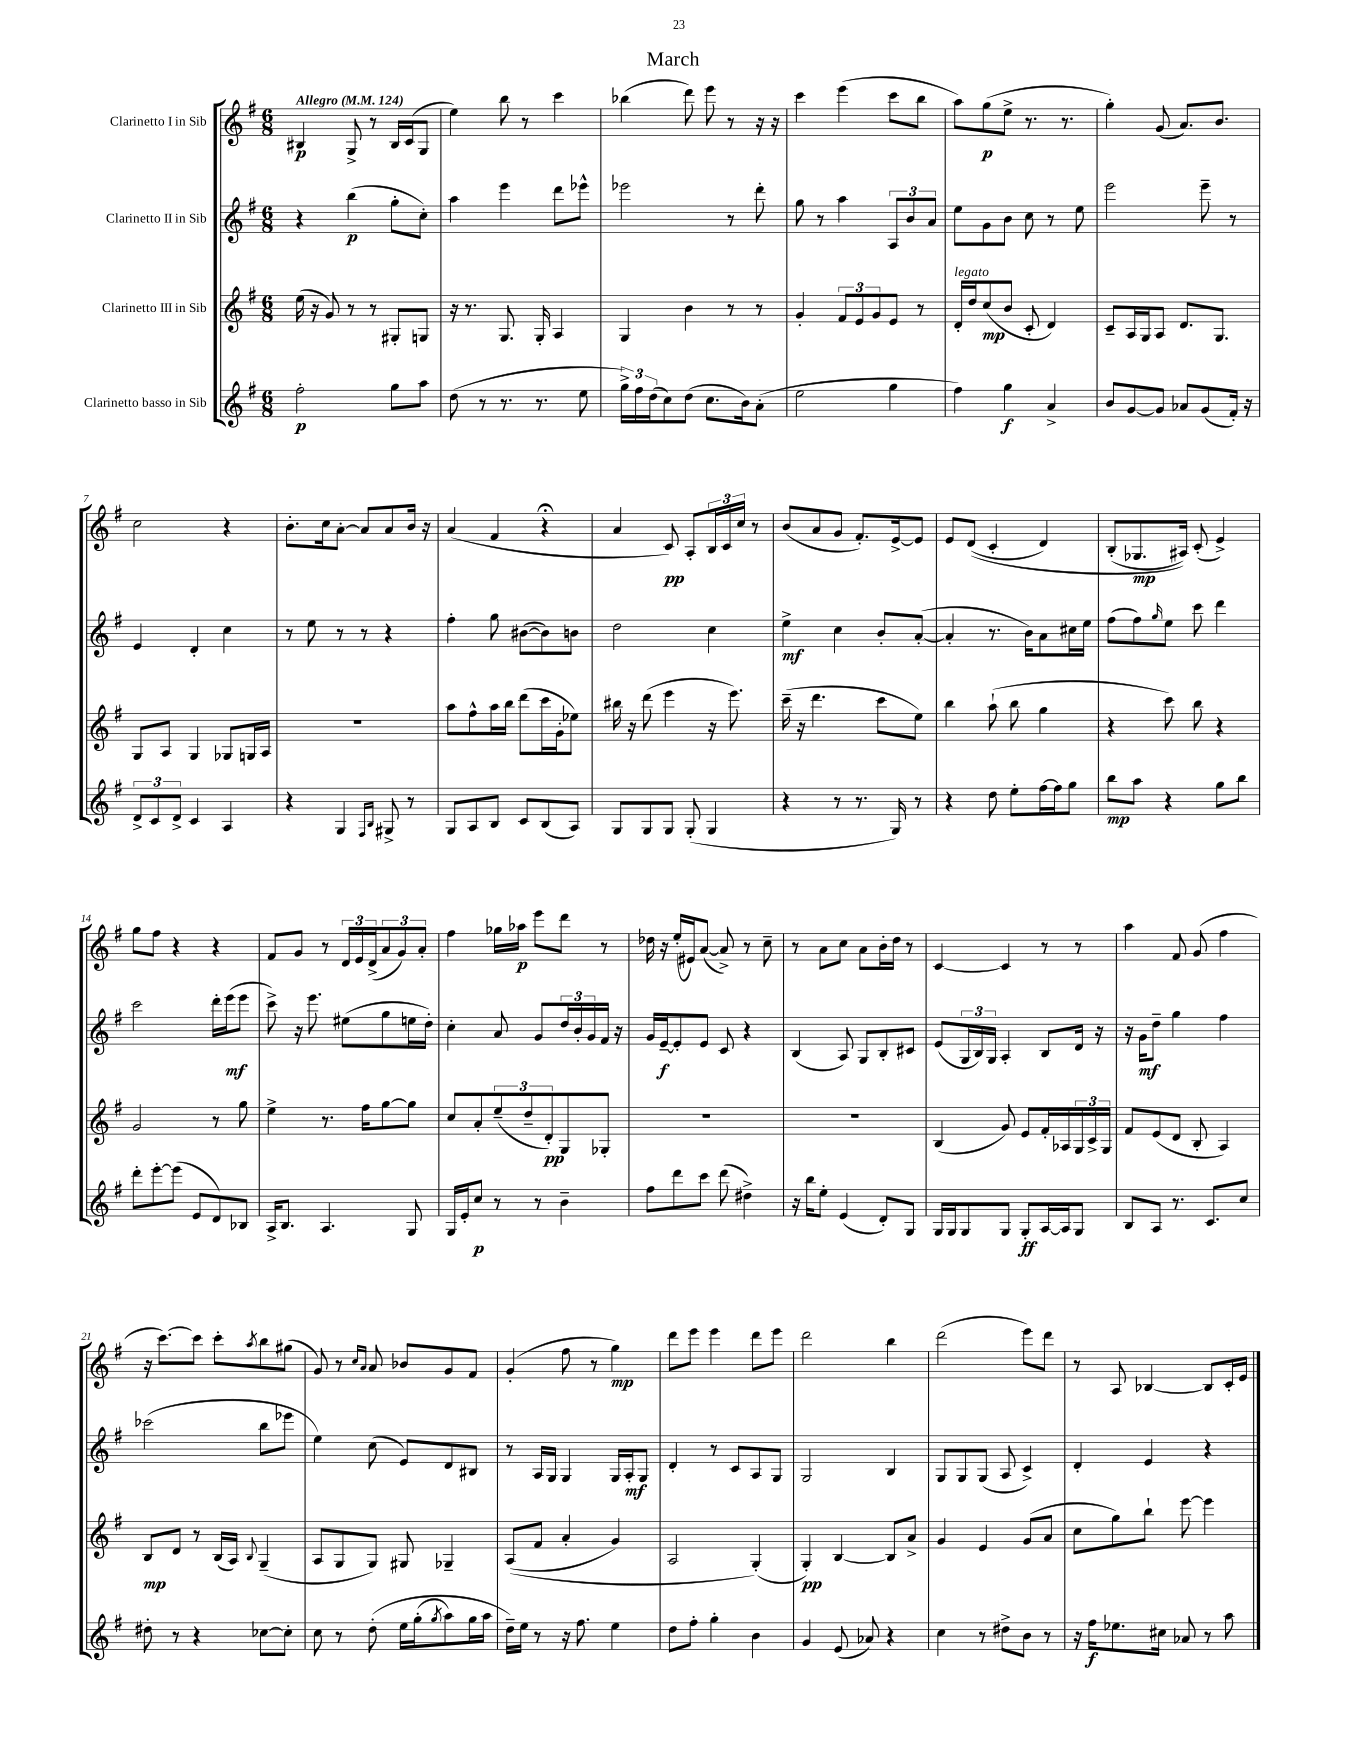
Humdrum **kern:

**kern	**dynam	**kern	**dynam	**kern	**dynam	**kern	**dynam
*part4	*part4	*part3	*part3	*part2	*part2	*part1	*part1
*staff4	*staff4	*staff3	*staff3	*staff2	*staff2	*staff1	*staff1
*I"Clarinetto basso in Sib	*	*I"Clarinetto III in Sib	*	*I"Clarinetto II in Sib	*	*I"Clarinetto I in Sib	*
*clefG2	*	*clefG2	*	*clefG2	*	*clefG2	*
*k[f#]	*	*k[f#]	*	*k[f#]	*	*k[f#]	*
*M6/8	*	*M6/8	*	*M6/8	*	*M6/8	*
*MM124	*	*MM124	*	*MM124	*	*MM124	*
=1	=1	=1	=1	=1	=1	=1	=1
!	!	!	!	!	!	!LO:TX:a:B:t=Allegro	!
2ff#'\	p	(16ee\	.	4r	.	4B#X/	p
.	.	16r	.	.	.	.	.
.	.	8g/)	.	.	.	.	.
.	.	8r	.	(4bb\	p	8G^/	.
.	.	8r	.	.	.	8r	.
8gg\L	.	8G#X'/L	.	8gg'\L	.	16B#/LL	.
.	.	.	.	.	.	(16c/J	.
8aa\J	.	8Gn/J	.	8cc'\J)	.	8G/J	.
=2	=2	=2	=2	=2	=2	=2	=2
(8dd\	.	16r	.	4aa\	.	4ee\)	.
.	.	8.r	.	.	.	.	.
8r	.	.	.	.	.	.	.
8.r	.	8.G/	.	4eee\	.	8bb\	.
.	.	.	.	.	.	8r	.
8.r	.	16G'/	.	.	.	.	.
.	.	4A/	.	8ddd\L	.	4ccc\	.
8ee\	.	.	.	8eee-X^^\J	.	.	.
=3	=3	=3	=3	=3	=3	=3	=3
24gg^\LL)	.	4G/	.	2eee-X\	.	(4bb-X\	.
24ff#\	.	.	.	.	.	.	.
(24dd\J	.	.	.	.	.	.	.
8cc\)	.	.	.	.	.	.	.
(8dd\J	.	4b\	.	.	.	8ddd\)	.
8.cc\L	.	.	.	.	.	8eee\	.
.	.	8r	.	8r	.	8r	.
16b\k)	.	.	.	.	.	.	.
(8a'\J	.	8r	.	8ddd'\	.	16r	.
.	.	.	.	.	.	16r	.
=4	=4	=4	=4	=4	=4	=4	=4
2ee\	.	4g'/	.	8gg\	.	4ccc\	.
.	.	.	.	8r	.	.	.
.	.	12f#/L	.	4aa\	.	(4eee\	.
.	.	12e/	.	.	.	.	.
.	.	12g/	.	.	.	.	.
4gg\	.	8e/J	.	12A/L	.	8ccc\L	.
.	.	.	.	12b/	.	.	.
.	.	8r	.	.	.	8bb\J	.
.	.	.	.	12a/J	.	.	.
=5	=5	=5	=5	=5	=5	=5	=5
!	!	!LO:TX:a:i:t=legato	!	!	!	!	!
4ff#\)	.	16d'/LL	.	8ee\L	.	8aa\L)	.
.	.	16dd/J	.	.	.	.	.
.	.	(8cc/	mp	8g\	.	(8gg\	p
4gg\	f	8b/J	.	8b\J	.	8ee^\J	.
.	.	8c'/	.	8cc\	.	8.r	.
4a^/	.	4d/)	.	8r	.	.	.
.	.	.	.	.	.	8.r	.
.	.	.	.	8ee\	.	.	.
=6	=6	=6	=6	=6	=6	=6	=6
8b/L	.	8c~/L	.	2eee\	.	4gg'\)	.
[8g/	.	16A/L	.	.	.	.	.
.	.	16G/J	.	.	.	.	.
8g/J]	.	8A/J	.	.	.	(8g/	.
8a-X/L	.	8.d/L	.	.	.	8.a/L)	.
(8g/	.	.	.	8eee~\	.	.	.
.	.	8.G/J	.	.	.	8.b/J	.
16f#'/Jk)	.	.	.	8r	.	.	.
16r	.	.	.	.	.	.	.
!!LO:LB:g=z
=7	=7	=7	=7	=7	=7	=7	=7
12d^/L	.	8G/L	.	4e/	.	2cc\	.
12c/	.	.	.	.	.	.	.
.	.	8A/J	.	.	.	.	.
12d^/J	.	.	.	.	.	.	.
4c/	.	4G/	.	4d'/	.	.	.
4A/	.	8G-X/L	.	4cc\	.	4r	.
.	.	16Gn/L	.	.	.	.	.
.	.	16A/JJ	.	.	.	.	.
=8	=8	=8	=8	=8	=8	=8	=8
4r	.	2.r	.	8r	.	8.b'\L	.
.	.	.	.	8ee\	.	.	.
.	.	.	.	.	.	16cc\k	.
4G/	.	.	.	8r	.	[8a'\J	.
.	.	.	.	8r	.	8a/L]	.
16qqF#/LL	.	.	.	.	.	.	.
16qqB/JJ	.	.	.	.	.	.	.
8G#X^/	.	.	.	4r	.	8a/	.
8r	.	.	.	.	.	16b/Jk	.
.	.	.	.	.	.	16r	.
=9	=9	=9	=9	=9	=9	=9	=9
8G/L	.	8aa\L	.	4ff#'\	.	(4a/	.
8A/	.	8ff#^^\	.	.	.	.	.
8B/J	.	16aa\L	.	8gg\	.	4f#/	.
.	.	16bb\JJ	.	.	.	.	.
8c/L	.	(8ddd\L	.	([8b#X\L	.	.	.
(8B/	.	16ccc\L	.	8b#\])	.	4r;<	.
.	.	16g'\J	.	.	.	.	.
8A/J)	.	8ee-X\J)	.	8bn\J	.	.	.
=10	=10	=10	=10	=10	=10	=10	=10
8G/L	.	16bb#X\	.	2dd\	.	4a/	.
.	.	16r	.	.	.	.	.
8G/	.	(8ddd\	.	.	.	.	.
8G/J	.	4eee\	.	.	.	8c/)	pp
(8G'/	.	.	.	.	.	8A'/L	.
4G/	.	16r	.	4cc\	.	24B/L	.
.	.	.	.	.	.	24c/	.
.	.	8.eee\)	.	.	.	.	.
.	.	.	.	.	.	24cc/JJ	.
.	.	.	.	.	.	8r	.
=11	=11	=11	=11	=11	=11	=11	=11
4r	.	(16ccc~\	.	4ee^\	mf	(8b/L	.
.	.	16r	.	.	.	.	.
.	.	4.ddd\	.	.	.	8a/	.
8r	.	.	.	4cc\	.	8g/J	.
8.r	.	.	.	.	.	8.f#'/L)	.
.	.	8ccc\L	.	8b'/L	.	.	.
16G/)	.	.	.	.	.	[16e^/k	.
8r	.	8ee\J)	.	([8a'/J	.	8e/J]	.
=12	=12	=12	=12	=12	=12	=12	=12
4r	.	4bb\	.	4a'/]	.	8e/L	.
.	.	.	.	.	.	((8d/J	.
8dd\	.	(8aa`\	.	8.r	.	4c'/	.
8ee'\L	.	8bb\	.	.	.	.	.
.	.	.	.	16b\KL)	.	.	.
[16ff#\L	.	4gg\	.	8a\	.	4d/)	.
16ff#\J]	.	.	.	.	.	.	.
8gg\J	.	.	.	16cc#X\L	.	.	.
.	.	.	.	16ee\JJ	.	.	.
=13	=13	=13	=13	=13	=13	=13	=13
8bb\L	mp	4r	.	(8ff#\L	.	(8B'/L	.
8aa\J	.	.	.	8ff#\)	.	8.G-X/	mp
.	.	.	.	16qqgg/	.	.	.
4r	.	8ccc\)	.	8ee\J	.	.	.
.	.	.	.	.	.	16A#X/Jk))	.
.	.	8bb\	.	8ccc\	.	(8c'/	.
8gg\L	.	4r	.	4ddd\	.	4e^/)	.
8bb\J	.	.	.	.	.	.	.
!!LO:LB:g=z
=14	=14	=14	=14	=14	=14	=14	=14
8ddd'\L	.	2g/	.	2ccc\	.	8gg\L	.
[8eee'\	.	.	.	.	.	8ff#\J	.
(8eee\J]	.	.	.	.	.	4r	.
8e/L	.	.	.	.	.	.	.
8d/)	.	8r	.	16ddd'\LL	.	4r	.
.	.	.	.	(16eee\J	mf	.	.
8B-X/J	.	8gg\	.	8eee\J	.	.	.
=15	=15	=15	=15	=15	=15	=15	=15
16A^/KL	.	4ee^\	.	8ccc^\)	.	8f#/L	.
8.B/J	.	.	.	.	.	.	.
.	.	.	.	16r	.	8g/J	.
.	.	.	.	8.eee\	.	.	.
4.A/	.	8.r	.	.	.	8r	.
.	.	.	.	(8ee#X\L	.	24d/LL	.
.	.	.	.	.	.	24e/	.
.	.	16ff#\KL	.	.	.	.	.
.	.	.	.	.	.	(24d^/J	.
.	.	[8gg\	.	8gg\	.	12a/	.
.	.	.	.	.	.	12g/)	.
8G/	.	8gg\J]	.	16een\L	.	.	.
.	.	.	.	.	.	12a'/J	.
.	.	.	.	16dd'\JJ)	.	.	.
=16	=16	=16	=16	=16	=16	=16	=16
16G/LL	.	8cc/L	.	4cc'\	.	4ff#\	.
16e'/J	.	.	.	.	.	.	.
8cc/J	p	8a'/	.	.	.	.	.
8r	.	(12ee~/	.	8a/	.	16gg-X\LL	.
.	.	.	.	.	.	16aa-X\JJ	p
.	.	12dd~/	.	.	.	.	.
8r	.	.	.	8g/L	.	8eee\L	.
.	.	12d'/)	pp	.	.	.	.
4b~\	.	8G/	.	24dd/L	.	8ddd\J	.
.	.	.	.	24b'/	.	.	.
.	.	.	.	24g/	.	.	.
.	.	8G-X'/J	.	16f#/JJ	.	8r	.
.	.	.	.	16r	.	.	.
=17	=17	=17	=17	=17	=17	=17	=17
8ff#\L	.	2.r	.	16g/LL	.	16dd-X\	.
.	.	.	.	[16e~/J	f	16r	.
8ddd\	.	.	.	8e'/]	.	(16ee'/LL	.
.	.	.	.	.	.	16e#X/J)	.
8ccc\J	.	.	.	8e/J	.	([8a/J	.
(8ddd\	.	.	.	8c/	.	8a^/])	.
4dd#X^\)	.	.	.	4r	.	8r	.
.	.	.	.	.	.	8cc~\	.
=18	=18	=18	=18	=18	=18	=18	=18
16r	.	2.r	.	(4B/	.	8r	.
16bb\KL	.	.	.	.	.	.	.
8ee'\J	.	.	.	.	.	8a\L	.
(4e/	.	.	.	8A/)	.	8cc\J	.
.	.	.	.	8G/L	.	8a\L	.
8d'/L)	.	.	.	8B'/	.	16b'\L	.
.	.	.	.	.	.	16dd\JJ	.
8G/J	.	.	.	8c#X/J	.	8r	.
=19	=19	=19	=19	=19	=19	=19	=19
16G/LL	.	(4B/	.	(8e/L	.	[4c/	.
16G/J	.	.	.	.	.	.	.
8G/	.	.	.	24G/L	.	.	.
.	.	.	.	24B/)	.	.	.
.	.	.	.	24G/JJ	.	.	.
8G/J	.	8g/)	.	4A'/	.	4c/]	.
8G'/L	ff	8e/L	.	.	.	.	.
[16A/L	.	16f#'/L	.	8B/L	.	8r	.
16A/J]	.	16A-X/	.	.	.	.	.
8G/J	.	24G/	.	16d/Jk	.	8r	.
.	.	24c^/	.	.	.	.	.
.	.	.	.	16r	.	.	.
.	.	24G/JJ	.	.	.	.	.
=20	=20	=20	=20	=20	=20	=20	=20
8B/L	.	8f#/L	.	16r	.	4aa\	.
.	.	.	.	16g\KL	mf	.	.
8A/J	.	(8e/	.	8dd~\J	.	.	.
8.r	.	8d/J	.	4gg\	.	8f#/	.
.	.	8B'/	.	.	.	(8g/	.
8.c/L	.	.	.	.	.	.	.
.	.	4A/)	.	4ff#\	.	4ff#\	.
8cc/J	.	.	.	.	.	.	.
!!LO:LB:g=z
=21	=21	=21	=21	=21	=21	=21	=21
8dd#X'\	.	8B/L	mp	(2ccc-X\	.	16r	.
.	.	.	.	.	.	[8.ccc\L)	.
8r	.	8d/J	.	.	.	.	.
4r	.	8r	.	.	.	8ccc\J]	.
.	.	(16B/LL	.	.	.	8ccc'\L	.
.	.	16A/JJ)	.	.	.	.	.
.	.	8qqB/	.	.	.	8qaa/	.
[8cc-X\L	.	(4G~/	.	8bb\L	.	8bb\	.
8cc-'\J]	.	.	.	8eee-X\J	.	(8gg#X\J	.
=22	=22	=22	=22	=22	=22	=22	=22
8cc\	.	8A/L	.	4ee\)	.	8g/)	.
8r	.	8G/	.	.	.	8r	.
.	.	.	.	.	.	16qqcc/LL	.
.	.	.	.	.	.	16qqa/JJ	.
(8dd'\	.	8G/J)	.	(8cc\	.	8a/	.
16ee\LL	.	8G#X/	.	8e/L)	.	8b-X/L	.
(16gg'\J	.	.	.	.	.	.	.
8qgg/	.	.	.	.	.	.	.
8aa\)	.	4G-X~/	.	8d/	.	8g/	.
16gg\L	.	.	.	8B#X/J	.	8f#/J	.
16aa\JJ	.	.	.	.	.	.	.
=23	=23	=23	=23	=23	=23	=23	=23
16dd~\LL)	.	((8A/L	.	8r	.	(4g'/	.
16ee\JJ	.	.	.	.	.	.	.
8r	.	8f#/J	.	16A/LL	.	.	.
.	.	.	.	16G/JJ	.	.	.
16r	.	4a'/	.	4G/	.	8ff#\	.
8.ff#\	.	.	.	.	.	.	.
.	.	.	.	.	.	8r	.
4ee\	.	4g/)	.	16G/LL	.	4gg\)	mp
.	.	.	.	16A'/J	mf	.	.
.	.	.	.	8G/J	.	.	.
=24	=24	=24	=24	=24	=24	=24	=24
8dd\L	.	2A/	.	4d'/	.	8ddd\L	.
8ff#'\J	.	.	.	.	.	8eee\J	.
4gg'\	.	.	.	8r	.	4eee\	.
.	.	.	.	8c/L	.	.	.
4b\	.	(4G'/)	.	8A/	.	8ddd\L	.
.	.	.	.	8G/J	.	8eee\J	.
=25	=25	=25	=25	=25	=25	=25	=25
4g/	.	4G'/)	pp	2G/	.	2ddd\	.
(8e/	.	[4B/	.	.	.	.	.
8a-X/)	.	.	.	.	.	.	.
4r	.	8B/L]	.	4B/	.	4bb\	.
.	.	8a^/J	.	.	.	.	.
=26	=26	=26	=26	=26	=26	=26	=26
4cc\	.	4g/	.	8G/L	.	(2ddd\	.
.	.	.	.	8G/	.	.	.
8r	.	4e/	.	(8G/J	.	.	.
8dd#X^\L	.	.	.	8A/	.	.	.
8b\J	.	(8g/L	.	4c^/)	.	8eee\L)	.
8r	.	8a/J	.	.	.	8ddd\J	.
=27	=27	=27	=27	=27	=27	=27	=27
16r	.	8cc\L	.	4d'/	.	8r	.
16ff#\KL	f	.	.	.	.	.	.
8.ee-X\	.	8gg\)	.	.	.	8A/	.
.	.	8bb`\J	.	4e/	.	[4B-X/	.
16cc#X\Jk	.	.	.	.	.	.	.
8a-X/	.	[8eee\	.	.	.	.	.
8r	.	4eee\]	.	4r	.	8B-/L]	.
8aa\	.	.	.	.	.	16c'/L	.
.	.	.	.	.	.	16e/JJ	.
==	==	==	==	==	==	==	==
*-	*-	*-	*-	*-	*-	*-	*-
